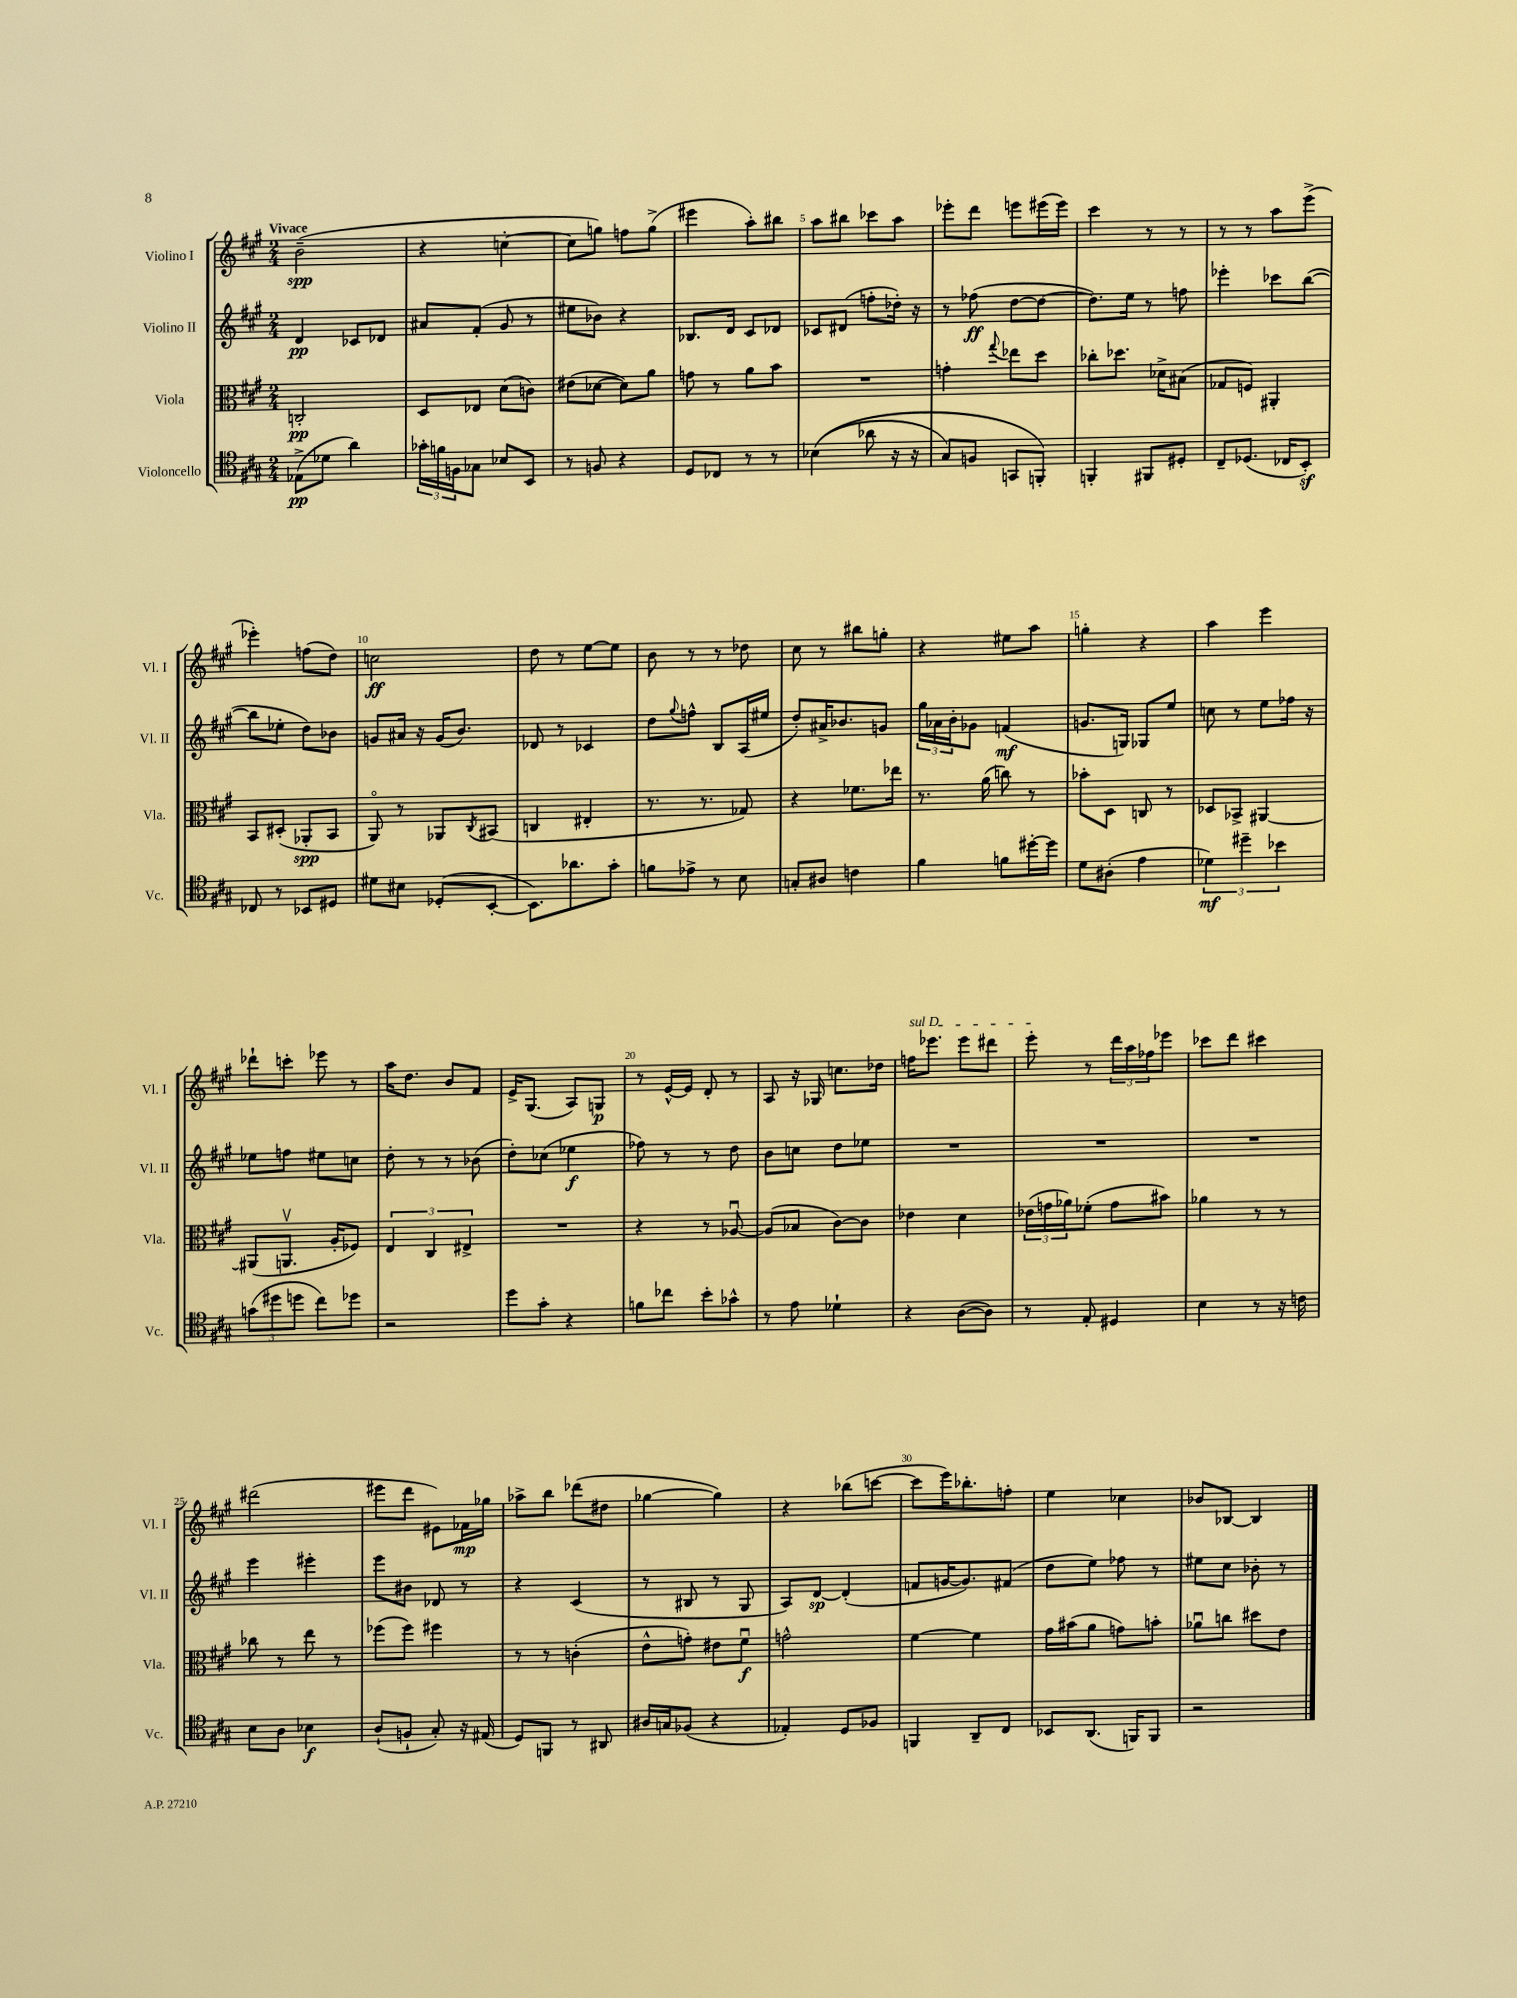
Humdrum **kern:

**kern	**dynam	**kern	**dynam	**kern	**dynam	**kern	**dynam
*part4	*part4	*part3	*part3	*part2	*part2	*part1	*part1
*staff4	*staff4	*staff3	*staff3	*staff2	*staff2	*staff1	*staff1
*I"Violoncello	*	*I"Viola	*	*I"Violino II	*	*I"Violino I	*
*I'Vc.	*	*I'Vla.	*	*I'Vl. II	*	*I'Vl. I	*
*clefC4	*	*clefC3	*	*clefG2	*	*clefG2	*
*k[f#c#g#]	*	*k[f#c#g#]	*	*k[f#c#g#]	*	*k[f#c#g#]	*
*M2/4	*	*M2/4	*	*M2/4	*	*M2/4	*
=1	=1	=1	=1	=1	=1	=1	=1
!	!	!	!	!	!	!LO:TX:a:B:t=Vivace	!
(8E-X^\L	pp	2Cn'/	pp	4d/	pp	(2b~\	spp
8d-X\J	.	.	.	.	.	.	.
4a\)	.	.	.	8c-X/L	.	.	.
.	.	.	.	8d-X/J	.	.	.
=2	=2	=2	=2	=2	=2	=2	=2
24g-X'\LL	.	8D/L	.	8a#X/L	.	4r	.
24fn\	.	.	.	.	.	.	.
24Fn\J	.	.	.	.	.	.	.
8G-X\J	.	8E-X/J	.	(8f#'/J	.	.	.
8B-X/L	.	(8d\L	.	8g#/	.	[4ccn'\	.
8BB/J	.	8cn\J)	.	8r	.	.	.
=3	=3	=3	=3	=3	=3	=3	=3
8r	.	(8e#X\L	.	8ee#X\L	.	8cc\L]	.
8Fn/	.	[8d-X\J	.	8b-X\J)	.	8ggn\J)	.
4r	.	8d-\L])	.	4r	.	8ffn\L	.
.	.	8a\J	.	.	.	(8gg^\J	.
=4	=4	=4	=4	=4	=4	=4	=4
8D/L	.	8gn\	.	8.B-X/L	.	4eee#X\	.
8C-X/J	.	8r	.	.	.	.	.
.	.	.	.	16d/Jk	.	.	.
8r	.	8a\L	.	8c#/L	.	8aa'\L)	.
8r	.	8b\J	.	8d-X/J	.	8bb#X\J	.
=5	=5	=5	=5	=5	=5	=5	=5
((4B-X\	.	2r	.	8c-X/L	.	8aa\L	.
.	.	.	.	(8d#X/J	.	8bb#X\J	.
8a-X\	.	.	.	8ffn'\L	.	8ccc-X\L	.
16r	.	.	.	16dd-X'\Jk)	.	8aa\J	.
16r	.	.	.	16r	.	.	.
=6	=6	=6	=6	=6	=6	=6	=6
8G#/L)	.	4gn'\	.	8r	.	8eee-X'\L	.
8Fn/J	.	.	.	(8ff-X\	ff	8ddd\J	.
.	.	8qqgg#/	.	.	.	.	.
8GGn/L	.	8ee-X\L	.	[8dd\L	.	8eeen\L	.
8FFn'/J)	.	8dd\J	.	8dd\J_	.	(16eee#X\L	.
.	.	.	.	.	.	16eee#\JJ)	.
=7	=7	=7	=7	=7	=7	=7	=7
4FFn'/	.	8cc-X'\L	.	8.dd\L])	.	4ccc#\	.
.	.	8.dd-X\J	.	.	.	.	.
.	.	.	.	16ee\Jk	.	.	.
8FF#X/L	.	.	.	8r	.	8r	.
.	.	16d-X^\KL	.	.	.	.	.
8D#X'/J	.	(8B#X\J	.	8ffn\	.	8r	.
=8	=8	=8	=8	=8	=8	=8	=8
8C#~/L	.	8G-X/L	.	4eee-X'\	.	8r	.
(8.D-X/J	.	8Fn/J)	.	.	.	8r	.
.	.	4AA#X'/	.	8ccc-X\L	.	8aa\L	.
16C-X/KL	.	.	.	.	.	.	.
8BBz'/J)	.	.	.	([8bb\J	.	(8eee^\J	.
!!LO:LB:g=z
=9	=9	=9	=9	=9	=9	=9	=9
8C-X/	.	8BB/L	.	8bb\L]	.	4eee-X'\)	.
8r	.	(8D#X'/J	.	8ee-X'\J	.	.	.
8BB-X/L	.	8AA-X'/L	spp	8dd\L)	.	(8ffn\L	.
8D#X/J	.	8BB/J	.	8b-X\J	.	8dd\J)	.
=10	=10	=10	=10	=10	=10	=10	=10
8d#X\L	.	8AA/)	.	8gn/L	.	2ccn\	ff
8B#X\J	.	8r	.	16a#X/Jk	.	.	.
.	.	.	.	16r	.	.	.
(8D-X'/L	.	8AA-X/L	.	(16g/KL	.	.	.
.	.	.	.	8.b/J)	.	.	.
.	.	8qC#/	.	.	.	.	.
[8BB'/J	.	(8BB#X/J	.	.	.	.	.
=11	=11	=11	=11	=11	=11	=11	=11
8.BB\L])	.	4Cn/	.	8d-X/	.	8dd\	.
.	.	.	.	8r	.	8r	.
8.a-X\	.	.	.	.	.	.	.
.	.	4E#X'/	.	4c-X/	.	[8ee\L	.
8g#'\J	.	.	.	.	.	8ee\J]	.
=12	=12	=12	=12	=12	=12	=12	=12
8fn\L	.	8.r	.	8dd\L	.	8b\	.
.	.	.	.	8qqgg#/	.	.	.
8e-X^\J	.	.	.	8ffn^^\J	.	8r	.
.	.	8.r	.	.	.	.	.
8r	.	.	.	8B/L	.	8r	.
8B\	.	8G-X/)	.	(16A/L	.	8dd-X\	.
.	.	.	.	16ee#X/JJ	.	.	.
=13	=13	=13	=13	=13	=13	=13	=13
8Gn'/L	.	4r	.	8dd'/L)	.	8cc#\	.
8A#X/J	.	.	.	16a#X^/K	.	8r	.
.	.	.	.	8.b-X/	.	.	.
4cn\	.	8.f-X\L	.	.	.	8bb#X\L	.
.	.	.	.	8gn/J	.	8ggn'\J	.
.	.	16ee-X\Jk	.	.	.	.	.
=14	=14	=14	=14	=14	=14	=14	=14
4f#\	.	8.r	.	24gg#\LL	.	4r	.
.	.	.	.	24a-X\	.	.	.
.	.	.	.	24b'\J	.	.	.
.	.	.	.	8g-X\J	.	.	.
.	.	(16a\	.	.	.	.	.
8fn\L	.	8ccn\)	.	(4fn/	mf	8ee#X\L	.
[16dd#X'\L	.	8r	.	.	.	8aa\J	.
16dd#\JJ]	.	.	.	.	.	.	.
=15	=15	=15	=15	=15	=15	=15	=15
8d\L	.	8b-X'\L	.	8.gn/L	.	4ggn'\	.
(8A#X'\J	.	8D\J	.	.	.	.	.
.	.	.	.	16Gn/Jk)	.	.	.
4e\	.	8Cn/	.	8G-X/L	.	4r	.
.	.	8r	.	8ee/J	.	.	.
=16	=16	=16	=16	=16	=16	=16	=16
6d-X\)	mf	8D-X/L	.	8ccn\	.	4aa\	.
.	.	8BB-X^/J	.	8r	.	.	.
6dd#X~\	.	.	.	.	.	.	.
.	.	[4AA#X/	.	8ee\L	.	4eee\	.
6b-X\	.	.	.	.	.	.	.
.	.	.	.	16ff-X\Jk	.	.	.
.	.	.	.	16r	.	.	.
!!LO:LB:g=z
=17	=17	=17	=17	=17	=17	=17	=17
(12gn\L	.	(8AA#X/L]	.	8ee-X\L	.	8ddd-X`\L	.
12dd#X\	.	.	.	.	.	.	.
.	.	8.AAnv/J	.	8ffn\J	.	8cccn'\J	.
12ddn\J	.	.	.	.	.	.	.
8cc#\L)	.	.	.	8ee#X\L	.	8eee-X\	.
.	.	16A'/KL	.	.	.	.	.
8dd-X\J	.	8F-X/J)	.	8ccn\J	.	8r	.
=18	=18	=18	=18	=18	=18	=18	=18
2r	.	6E/	.	8dd'\	.	16aa\KL	.
.	.	.	.	.	.	8.dd\J	.
.	.	.	.	8r	.	.	.
.	.	6C#/	.	.	.	.	.
.	.	.	.	8r	.	8b/L	.
.	.	6E#X^/	.	.	.	.	.
.	.	.	.	(8b-X\	.	8f#/J	.
=19	=19	=19	=19	=19	=19	=19	=19
8dd\L	.	2r	.	8dd'\L)	.	16e^/KL	.
.	.	.	.	.	.	(8.G#/J	.
8g#'\J	.	.	.	(8cc-X\J	.	.	.
4r	.	.	.	4ee-X\	f	8A/L)	.
.	.	.	.	.	.	8Gn/J	p
=20	=20	=20	=20	=20	=20	=20	=20
8fn\L	.	4r	.	8ff-X\)	.	8r	.
8cc-X\J	.	.	.	8r	.	[16e^^/LL	.
.	.	.	.	.	.	16e/JJ]	.
8b'\L	.	8r	.	8r	.	8d'/	.
8g-X^^\J	.	[8A-Xu/	.	8dd\	.	8r	.
=21	=21	=21	=21	=21	=21	=21	=21
8r	.	(8A-/L]	.	8b\L	.	8A/	.
8e\	.	8B-X/J	.	8ccn\J	.	16r	.
.	.	.	.	.	.	16G-X/	.
4d-X`\	.	[8c#\L)	.	8dd\L	.	8.ccn\L	.
.	.	8c#\J]	.	8ee-X\J	.	.	.
.	.	.	.	.	.	16dd-X\Jk	.
=22	=22	=22	=22	=22	=22	=22	=22
!	!	!	!	!	!	!LO:TX:a:i:t=sul D	!
4r	.	4e-X\	.	2r	.	16ffn\KL	.
.	.	.	.	.	.	8.eee-X\J	.
([8A\L	.	4d\	.	.	.	8eee-\L	.
8A\J])	.	.	.	.	.	8ddd#X\J	.
=23	=23	=23	=23	=23	=23	=23	=23
8r	.	(24e-X\LL	.	2r	.	8eee'\	.
.	.	24gn\	.	.	.	.	.
.	.	24a-X\J)	.	.	.	.	.
8E'/	.	(8f-X'\J	.	.	.	8r	.
4D#X/	.	8g\L	.	.	.	24ddd\LL	.
.	.	.	.	.	.	24aa\	.
.	.	.	.	.	.	24ff-X\J	.
.	.	8b#X\J)	.	.	.	8eee-X\J	.
=24	=24	=24	=24	=24	=24	=24	=24
4B\	.	4a-X\	.	2r	.	8ccc-X\L	.
.	.	.	.	.	.	8ddd\J	.
8r	.	8r	.	.	.	4ccc#X\	.
16r	.	8r	.	.	.	.	.
16cn\	.	.	.	.	.	.	.
!!LO:LB:g=z
=25	=25	=25	=25	=25	=25	=25	=25
8B\L	.	8cc-X\	.	4eee\	.	(2ddd#X\	.
8A\J	.	8r	.	.	.	.	.
4B-X\	f	8ee\	.	4eee#X'\	.	.	.
.	.	8r	.	.	.	.	.
=26	=26	=26	=26	=26	=26	=26	=26
(8A`/L	.	(8ff-X\L	.	8eee\L	.	8eee#X\L	.
8Fn`/J	.	8ff-\J)	.	8b#X\J	.	8ddd\J	.
8G#'/)	.	4ff#X\	.	8d-X/	.	8e#X\L)	.
16r	.	.	.	8r	.	16f-X\L	mp
(16E#X/	.	.	.	.	.	16gg-X\JJ	.
=27	=27	=27	=27	=27	=27	=27	=27
8D/L)	.	8r	.	4r	.	8aa-X^\L	.
8FFn/J	.	8r	.	.	.	8bb\J	.
8r	.	(4cn'\	.	(4c#/	.	(8ddd-X\L	.
8AA#X/	.	.	.	.	.	8dd#X\J	.
=28	=28	=28	=28	=28	=28	=28	=28
16A#X/LL	.	8e^^\L	.	8r	.	[4gg-X\	.
16Gn/J	.	.	.	.	.	.	.
(8F-X/J	.	8gn'\J)	.	8B#X/	.	.	.
4r	.	8e#X\L	.	8r	.	4gg-\])	.
.	.	8f#u\J	f	8G#/	.	.	.
=29	=29	=29	=29	=29	=29	=29	=29
4E-X'/)	.	2gn^^\	.	8A/L)	.	4r	.
.	.	.	.	[8d/J	sp	.	.
8D/L	.	.	.	(4d'/]	.	(8bb-X\L	.
8F-X/J	.	.	.	.	.	[8cccn\J	.
=30	=30	=30	=30	=30	=30	=30	=30
4FFn/	.	[4f#\	.	8fn/L	.	8ccc\L]	.
.	.	.	.	[16gn/K	.	16eee\K)	.
.	.	.	.	8.g/])	.	8.bb-X'\	.
8AA~/L	.	4f#\]	.	.	.	.	.
8C#/J	.	.	.	(8f#X/J	.	8ffn'\J	.
=31	=31	=31	=31	=31	=31	=31	=31
8BB-X/L	.	16g#\LL	.	8dd\L	.	4ee\	.
.	.	(16b#X\J	.	.	.	.	.
(8.AA/J	.	8a\J	.	8ee\J)	.	.	.
.	.	8gn\L)	.	8ff-X\	.	4cc-X\	.
16FFn/KL)	.	.	.	.	.	.	.
8FF/J	.	8bn'\J	.	8r	.	.	.
=32	=32	=32	=32	=32	=32	=32	=32
2r	.	8a-Xu\L	.	8ee#X\L	.	8b-X/L	.
.	.	8ccn\J	.	8cc#\J	.	[8B-X/J	.
.	.	8dd#X\L	.	8b-X'\	.	4B-/]	.
.	.	8e\J	.	8r	.	.	.
==	==	==	==	==	==	==	==
*-	*-	*-	*-	*-	*-	*-	*-
